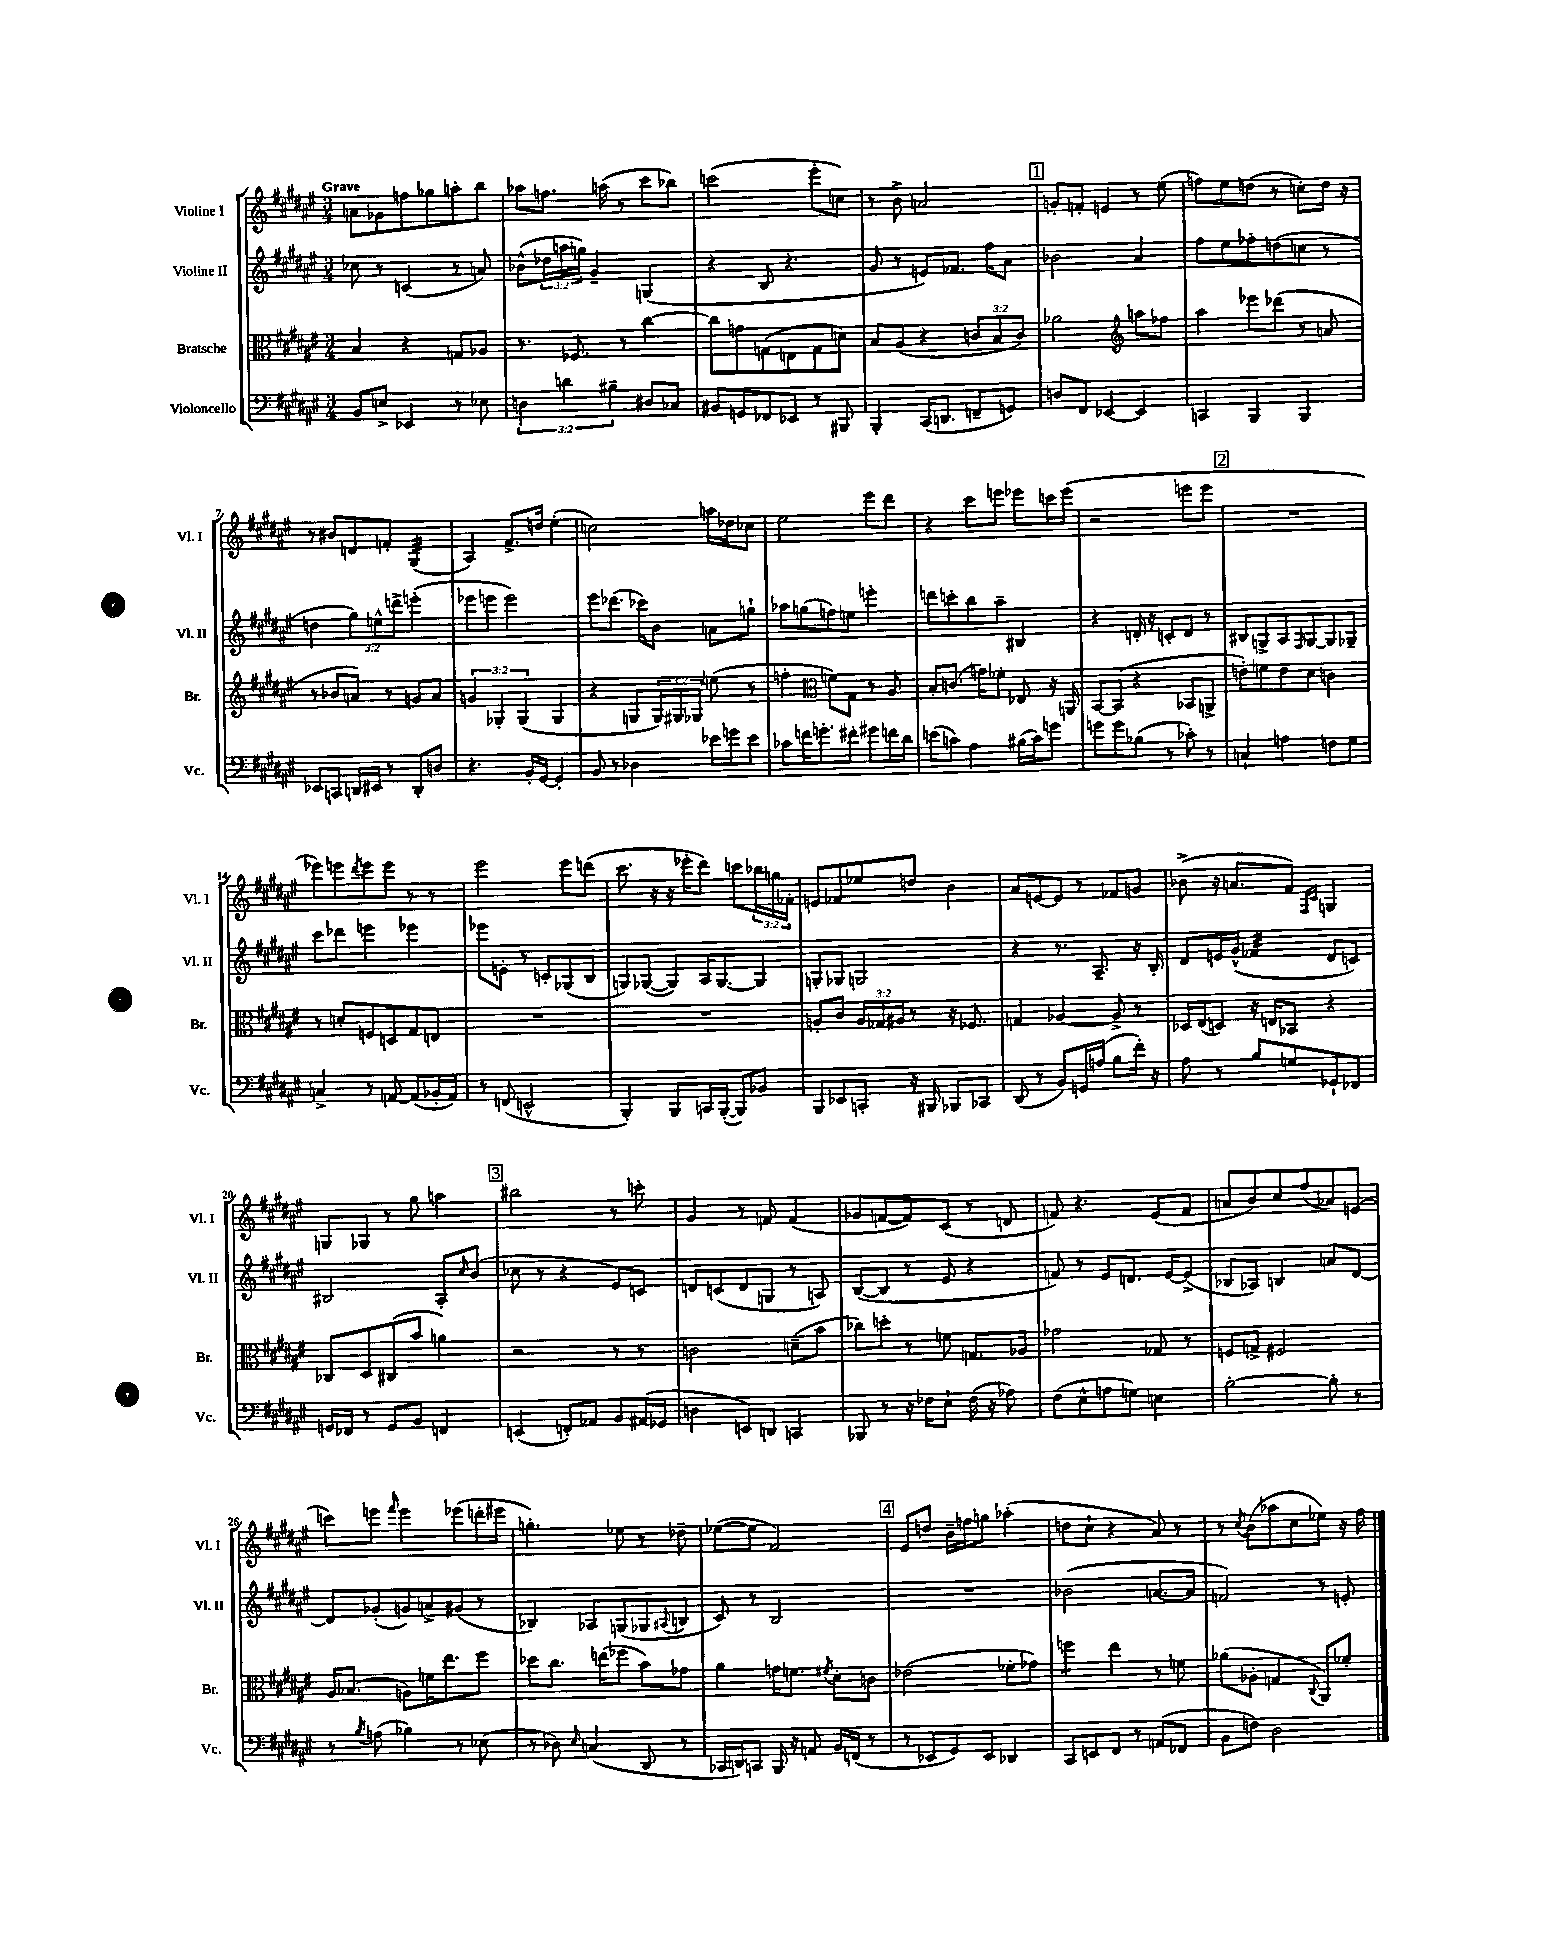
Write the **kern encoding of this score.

**kern	**kern	**kern	**kern
*staff4	*staff3	*staff2	*staff1
*clefF4	*clefC3	*clefG2	*clefG2
*k[f#c#g#d#a#e#]	*k[f#c#g#d#a#e#]	*k[f#c#g#d#a#e#]	*k[f#c#g#d#a#e#]
*M3/4	*M3/4	*M3/4	*M3/4
8BB	4B	8cc-	8a
8E^	.	8r	8g-
4EE-	4r	(4c	8ff
.	.	.	8gg-
8r	8G	8r	8aa'
8E-	8A-	8a)	8bb
=	=	=	=
6D	8.r	(8b-^^	8aa-
.	.	24dd-	8.ff
6d	.	24aa	.
.	8.F-	.	.
.	.	24gg)	.
.	.	4g#~	.
.	.	.	(16aa
6B#~	.	.	.
.	8r	.	8r
8D#	[4cc#	(4G	8ccc#
8C-	.	.	8bb-)
=	=	=	=
8BB#	8cc#]	4r	(2ccc
8GG	8g	.	.
8FF-	(8G	8B	.
8EE-	8E	4.r	.
8r	8G	.	8eee#'
8BBB#	8d)	.	8cc)
=	=	=	=
4BBB'	8B	8g#	8r
.	(8A#	8r	8b^
(16CC#	4r	8e)	2a
8.DD	.	.	.
.	.	8.f-	.
8FF~	12c	.	.
.	.	16ff#	.
.	12B	.	.
8GG)	.	8a#	.
.	12c)	.	.
=	=	=	=
8D	2a-	2b-	8g'
8FF#	.	.	8f'
[4EE-	.	.	4e
*	*clefG2	*	*
4EE-]	8aa	4a#	8r
.	8ff-	.	(8ee#
=	=	=	=
4CC	4aa#	8ff#	8ff)
.	.	8ee#	8ee#
4BBB	8eee-	8ff-'	(8dd
.	(8ddd-	(8dd	8r
4BBB	8r	8cc	8cc')
.	8a	8r	16dd
.	.	.	16r
=	=	=	=
8EE-	8r	4dd	8r
8CC	8b-	.	8b#
16DD	8a)	12gg#)	8d
16EE#	.	.	.
.	.	12ee^^	.
8r	8r	.	8f'
.	.	12ddd^	.
8DD'	8g	(4eee'	(4G#
8D	8a	.	.
=	=	=	=
4.r	6g	8eee-	4A#)
.	.	8eee	.
.	6G-'	.	.
.	.	2eee)	8.f#^
.	(6G-	.	.
16BB'	.	.	.
[16GG#	.	.	16dd
4GG#']	4G-	.	(4ee#'
=	=	=	=
8BB	4r	8eee#	2cc)
8r	.	(8.ddd-	.
4D-	8G	.	.
.	.	16ccc-)	.
.	24G)	8b	.
.	24G#	.	.
.	24G-	.	.
16e-	(8ee	8a	16aa
16g	.	.	16dd-
8e-	8r	8gg`	8cc-
=	=	=	=
8c-	4ff'	8aa-	2ee#
16f	.	(8gg	.
8.g'	.	.	.
*	*clefC3	*	*
.	8f)	8ff)	.
8f#'	8G#	8ee	.
8g#	8r	4eee'	8eee#
16f	8A#	.	8ddd#
16d#	.	.	.
=	=	=	=
(8e	8B'	8ddd	4r
8c)	(8.c	8ccc'	.
4A#	.	8bb	8ccc#
.	16g)	.	.
.	8f-'	8aa#~	8eee
(16B#	8E-	4B#	8eee-
16c)	.	.	.
8g	16r	.	16ccc
.	16AA	.	(16eee-
=	=	=	=
8g	[8BB	4r	2r
8g	(8BB]	.	.
(8B-	4r	16d'	.
.	.	16r	.
8r	.	8c'	.
8c-')	8BB-	8d	8eee
8r	8AA^	8r	8eee
=	=	=	=
4C`	8e')	8B#	2.r
.	8f	8G^	.
4A	8e	8A#	.
.	.	16qqF#	.
.	8d#	[8G	.
8F	4c	8G]	.
8G#	.	8G-~	.
=	=	=	=
4C^	8r	8ccc#	8eee-)
.	8d'	8ddd-	8eee
.	.	.	8qddd#
8r	8F	4eee	8eee
[8AA	8D	.	8eee
(8AA]	8G#	4eee-	8r
16BB-'	8E	.	8r
16AA)	.	.	.
=	=	=	=
8r	2.r	8eee-	2eee#
(8FF	.	8e'	.
2EE^^	.	8r	.
.	.	8c'	.
.	.	(8G-	8eee#
.	.	8B	(8ddd
=	=	=	=
4BBB')	2.r	8G)	8.ccc#
.	.	([8G-	.
.	.	.	16r
8BBB	.	8G-])	16r
.	.	.	16eee-'
16CC	.	16A#	8ddd#)
([16BBB'	.	[8.G-	.
8BBB])	.	.	8ccc
8BB-	.	8G-]	24bb-
.	.	.	24gg
.	.	.	24f-'
=	=	=	=
8BBB	8A'	8G'	8e
8EE-	8c#	8G-	8f-
8CC'	24A	2G	8ee-
.	24G-	.	.
.	24A#	.	.
16r	8r	.	8dd
16BBB#	.	.	.
8BBB-	16r	.	4b
.	8.F-	.	.
8CC-	.	.	.
=	=	=	=
(8DD#	4G	4r	8a#
8r	.	.	[8e
8BB)	[4A-	8.r	8e]
16GG	.	.	8r
(16A	.	8.A#~	.
8B	8A-^]	.	8f-
16f#')	8r	16r	8g
16r	.	16B'	.
=	=	=	=
8A#	16D-	8d#	(8b-^
.	(16E#	.	.
8r	8D)	16e	16r
.	.	(16g#^^	8.a
8B	16r	4f-	.
.	16E	.	.
8G	8BB-	.	8f#)
.	.	.	16qqF#
.	.	.	16qqc#
8GG-`	4r	8d#	4G
8FF-	.	8c)	.
=	=	=	=
16GG	8C-	2B#	8G
16FF-	.	.	.
8r	8D#	.	8G-
8GG	(8C#	.	8r
8BB	8b	.	8gg#
4FF	4a)	8A#'	4aa
.	.	16qqcc#	.
.	.	(8b	.
=	=	=	=
(4EE	2r	8cc-	2bb#
.	.	8r	.
8FF')	.	4r	.
8AA-	.	.	.
8BB	8r	8e#)	8r
(16AA#	8r	8c	8ccc'
16GG-	.	.	.
=	=	=	=
4D	2c	8d	4g#
.	.	(8c	.
8EE)	.	8d	8r
8DD	.	8G	8f
4CC	(8d~	8r	(4f
.	8b	8A)	.
=	=	=	=
8BBB-	8cc-)	([8B	8g-
8r	8dd'	8B]	[8f
16r	8r	8r	8f])
16F-	.	.	.
8E#`	8f	8e#	(8c#
(16F-	8.G	4r	8r
16r	.	.	.
8A-)	.	.	8d
.	16A-	.	.
=	=	=	=
(8F#	2g-	8f)	8f)
8E#^^	.	8r	4.r
8A	.	8e#	.
8G)	.	8.d	.
4E	8G-	.	(8e#
.	.	[16e#	.
.	8r	(8e#^]	8f
=	=	=	=
[2B'	8F	8B-	8a
.	8G^	8A-)	8b)
.	2F#	4B	8cc#
.	.	.	(8ff#
8B']	.	8a	8a-)
8r	.	[8d#	(8e
=	=	=	=
8r	16A#	8d#]	8ccc)
.	(8.B-	.	.
8qB	.	.	.
(8A	.	(8g-'	8eee
.	.	.	16qqfff#
4B-)	8A)	8g)	4eee
.	16f	8a^	.
.	8.ee#	.	.
8r	.	(8g#	(8eee-
(8E-	8ff#	8r	16ddd'
.	.	.	16eee#
=	=	=	=
8r	8dd-	4B-)	4.gg')
8D-)	8.cc#	.	.
16qqE#	.	.	.
(4C	.	8A-	.
.	(16ee	.	.
.	8ff-	(8G	8ee-
8DD#	8b)	8G-	8r
.	.	8qqA#	.
8r	8g-	8B	8dd-~
=	=	=	=
16CC-	4a#	8c#)	([8ee-
16DD)	.	.	.
8CC	.	8r	8ee-]
16BBB	16g	2B	2f#)
16r	8.f	.	.
8AA	.	.	.
.	8qf#	.	.
16BB	8d#'	.	.
(16FF	.	.	.
8r	8c	.	.
=	=	=	=
8r	(2e-	2.r	8e#
8EE-	.	.	8dd
8GG#)	.	.	16b~
.	.	.	16ff
8EE-	.	.	8gg
4DD-	8f-'	.	(4aa-'
.	8g-)	.	.
=	=	=	=
8CC#	4ff	(2b-	8dd
8EE	.	.	8cc#`
8FF#	4ee#	.	4r
8r	.	.	.
(8AA	8r	[8.a	8a#)
8FF-	8f	.	8r
.	.	16a]	.
=	=	=	=
8BB	(8a-	2f)	8r
.	.	.	8qcc#
8F)	8A-'	.	(8b
2D#	4G	.	8aa-
.	.	.	8cc#
.	8qqC#	.	.
.	8AA#)	8r	8ee-)
.	8f-'	8e'	16r
.	.	.	16ff#
==	==	==	==
*-	*-	*-	*-
